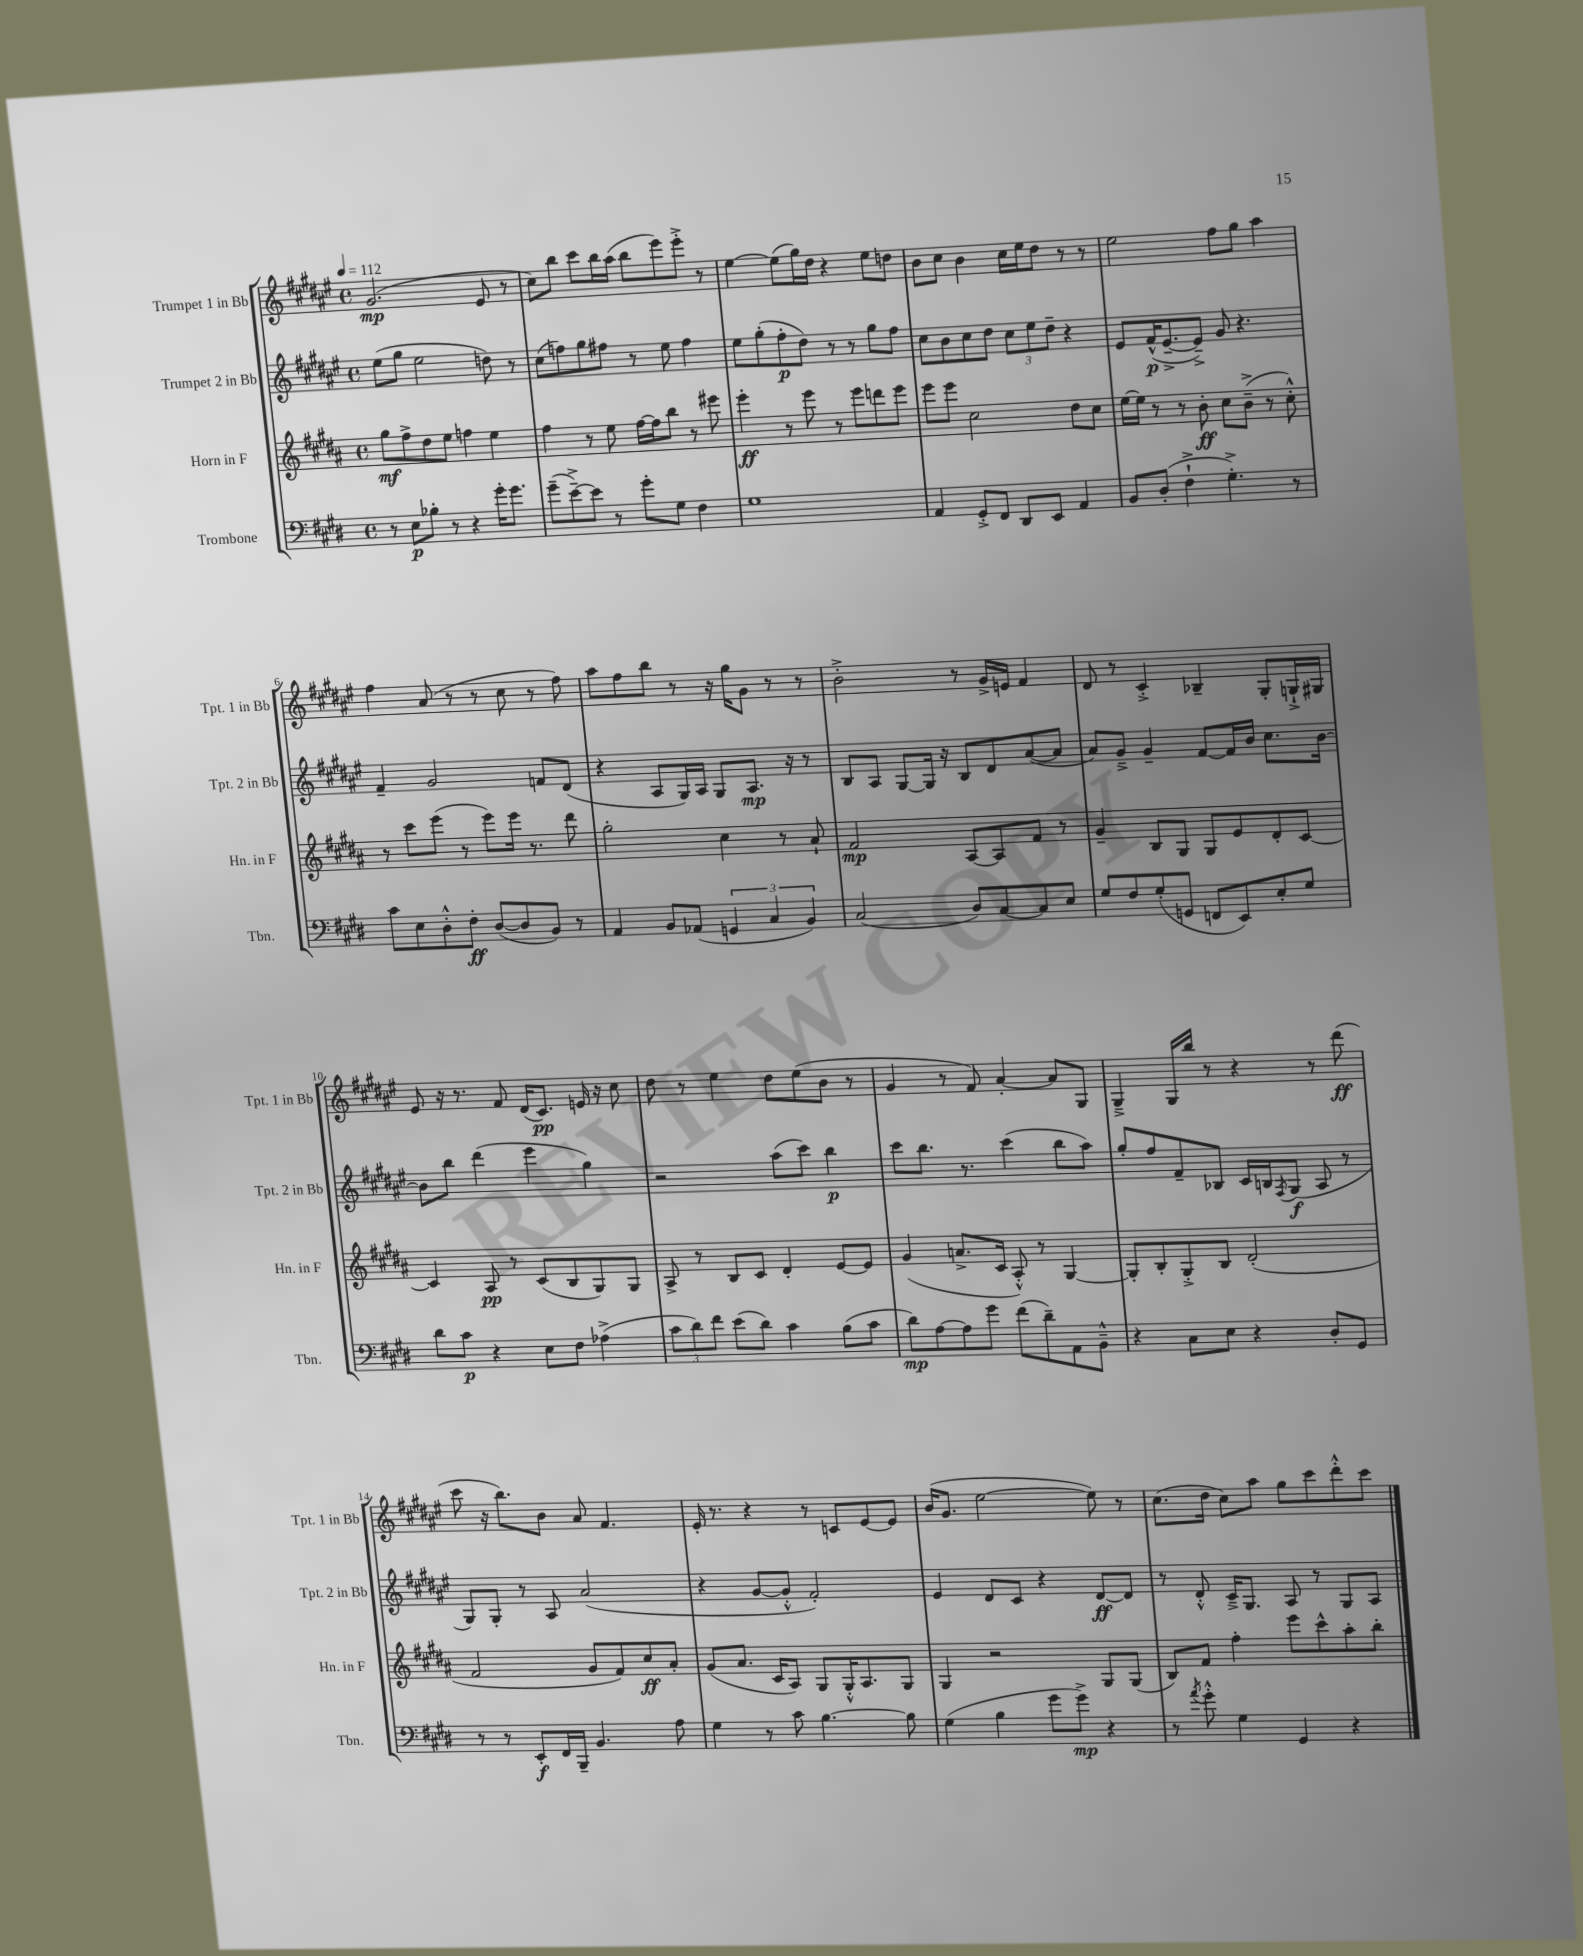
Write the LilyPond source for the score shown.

<<
\new StaffGroup <<
\new Staff = "s0" \with { instrumentName = "Trumpet 1 in Bb" shortInstrumentName = "Tpt. 1 in Bb" } {
    \clef treble \key fis \major \defaultTimeSignature \time 4/4 \tempo 4 = 112
    gis'2.\mp( eis'8 r8 |
    cis''8) b''8 cis'''8 b''16 ais''16( b''8 eis'''8) eis'''8-.-> r8 |
    eis''4~ eis''8( gis''16) dis''16 r4 eis''8 d''8 |
    b'8 cis''8 b'4 cis''16 eis''16 dis''8 r8 r8 |
    eis''2 fis''8 gis''8 ais''4 |
    fis''4 ais'8( r8 r8 cis''8 r8 fis''8) |
    ais''8 fis''8 b''8 r8 r16 gis''16 gis'8 r8 r8 |
    b'2-.-> r8 gis'16-> e'16 fis'4 |
    dis'8 r8 cis'4-.-> bes4-- gis8-. g16-!-> gis16 |
    eis'8 r16 r8. fis'8 dis'16( cis'8.\pp) e'16 r16 cis''8 |
    dis''8 r8 eis''4 dis''8 eis''8( b'8 r8 |
    gis'4 r8 fis'8) ais'4~-. ais'8 gis8 |
    gis4---> gis16 b''16 r8 r4 r8 dis'''8\ff( |
    cis'''8 r16 b''8.) b'8 ais'8 fis'4. |
    eis'16-. r8. r4 r8 c'8 eis'8~ eis'8 |
    b'16( gis'8. eis''2~ eis''8) r8 |
    cis''8.( dis''16 cis''8) ais''8 gis''8 cis'''8 dis'''8-.-^ cis'''8 \bar "|." |
}
\new Staff = "s1" \with { instrumentName = "Trumpet 2 in Bb" shortInstrumentName = "Tpt. 2 in Bb" } {
    \clef treble \key fis \major \defaultTimeSignature \time 4/4
    eis''8( gis''8 eis''2 d''8) r8 |
    cis''8( f''8) gis''8 fis''8 r8 eis''8 fis''4 |
    eis''8 gis''8-.( fis''8-.\p dis''8) r8 r8 gis''8 fis''8 |
    cis''8 b'8 cis''8 dis''8 \tuplet 3/2 { cis''8 eis''8 dis''8-- } r4 |
    eis'8 fis'16-^\p( eis'8.~---> eis'8--->) gis'8 r4. |
    fis'4-- gis'2 f'8 dis'8( |
    r4 ais8 gis16) ais16 gis8 ais8.\mp r16 r8 |
    b8 ais8 gis8~ gis16 r16 b8 dis'8 ais'8~( ais'8 |
    ais'8) gis'8---> gis'4-- fis'8~ fis'16 b'16 cis''8. b'16~ |
    b'8 b''8 dis'''4( eis'''4 gis''4) |
    r2 ais''8( cis'''8) b''4\p |
    cis'''8 b''8. r8. cis'''4( b''8 ais''8) |
    gis''8-. fis''8 fis'8-- bes8 cis'16 b16 \acciaccatura { fis8 } gis8\f( ais8 r8 |
    gis8) gis8-. r8 ais8 ais'2( |
    r4 gis'8~ gis'8-.-^ fis'2-.) |
    eis'4 dis'8 cis'8 r4 dis'8~\ff dis'8 |
    r8 dis'8-.-^ cis'16---> gis8. ais8 r8 gis8 ais8 \bar "|." |
}
\new Staff = "s2" \with { instrumentName = "Horn in F" shortInstrumentName = "Hn. in F" } {
    \clef treble \key b \major \defaultTimeSignature \time 4/4
    gis''8\mf fis''8-> dis''8 e''8 f''4 e''4 |
    fis''4 r8 e''8 fis''16~ fis''16 b''8 r8 eis'''8 |
    e'''4-.\ff r8 e'''8 r8 e'''8 d'''8 e'''8 |
    e'''8 e'''8 cis''2 dis''8 cis''8 |
    e''16~ e''16 r8 r8 b'8-.\ff cis''8 b'8--->( r8 cis''8-.-^) |
    r8 cis'''8 e'''8( r8 e'''8) e'''16 r8. dis'''8 |
    gis''2-. cis''4 r8 ais'8-! |
    fis'2\mp ais8~ ais8 fis'8 r8 |
    gis'4-- b8 gis8 gis8 e'8 dis'8-. cis'8~ |
    cis'4 ais8\pp r8 cis'8( b8 gis8) gis8 |
    ais8-> r8 b8 cis'8 dis'4-. e'8~ e'8 |
    gis'4( a'8.-> cis'16 ais8-.-^) r8 gis4~ |
    gis8-. b8-. gis8-.-> b8 dis'2-.( |
    fis'2 gis'8 fis'8) cis''8\ff ais'8-. |
    gis'8( ais'8. cis'16 ais8) gis8 gis16-.-^ ais8. gis8 |
    gis4 r2 gis8 gis8( |
    b8) fis'8 fis''4-. e'''8 cis'''8-^ ais''8-. b''8-. \bar "|." |
}
\new Staff = "s3" \with { instrumentName = "Trombone" shortInstrumentName = "Tbn." } {
    \clef bass \key e \major \defaultTimeSignature \time 4/4
    r8 e8\p bes8-. r8 r4 gis'16-. gis'8. |
    gis'8--( e'8~--->) e'8 r8 gis'8-. gis8 fis4 |
    gis1 |
    a,4 gis,8-.-> fis,8 dis,8 e,8 a,4 |
    b,8 dis8-.( fis4-!-> gis4.-.->) r8 |
    cis'8 e8 dis8-.-^ fis8-.\ff dis8~( dis8 b,8) r8 |
    a,4 b,8 aes,8( \tuplet 3/2 { g,4 cis4 b,4) } |
    cis2( dis8) cis8~ cis8 e8 |
    gis8 fis8 gis8-.( g,8 f,8 e,8) e8-. gis8 |
    dis'8 cis'8\p r4 e8 fis8 aes4->( |
    \tuplet 3/2 { cis'8 dis'8) fis'8 } e'8( dis'8) cis'4 b8( cis'8 |
    dis'8\mp) a8~ a8 gis'8 fis'8( dis'8--) a,8 b,8---^ |
    r4 cis8 e8 r4 dis8-. gis,8 |
    r8 r8 e,8-.\f fis,16 b,,16-- b,4. a8 |
    gis4 r8 cis'8 b4.~ b8 |
    gis4( b4 gis'8 gis'8->\mp) r4 |
    r8 \acciaccatura { a'8 } gis'8-.-^ gis4 gis,4 r4 \bar "|." |
}
>>
>>
